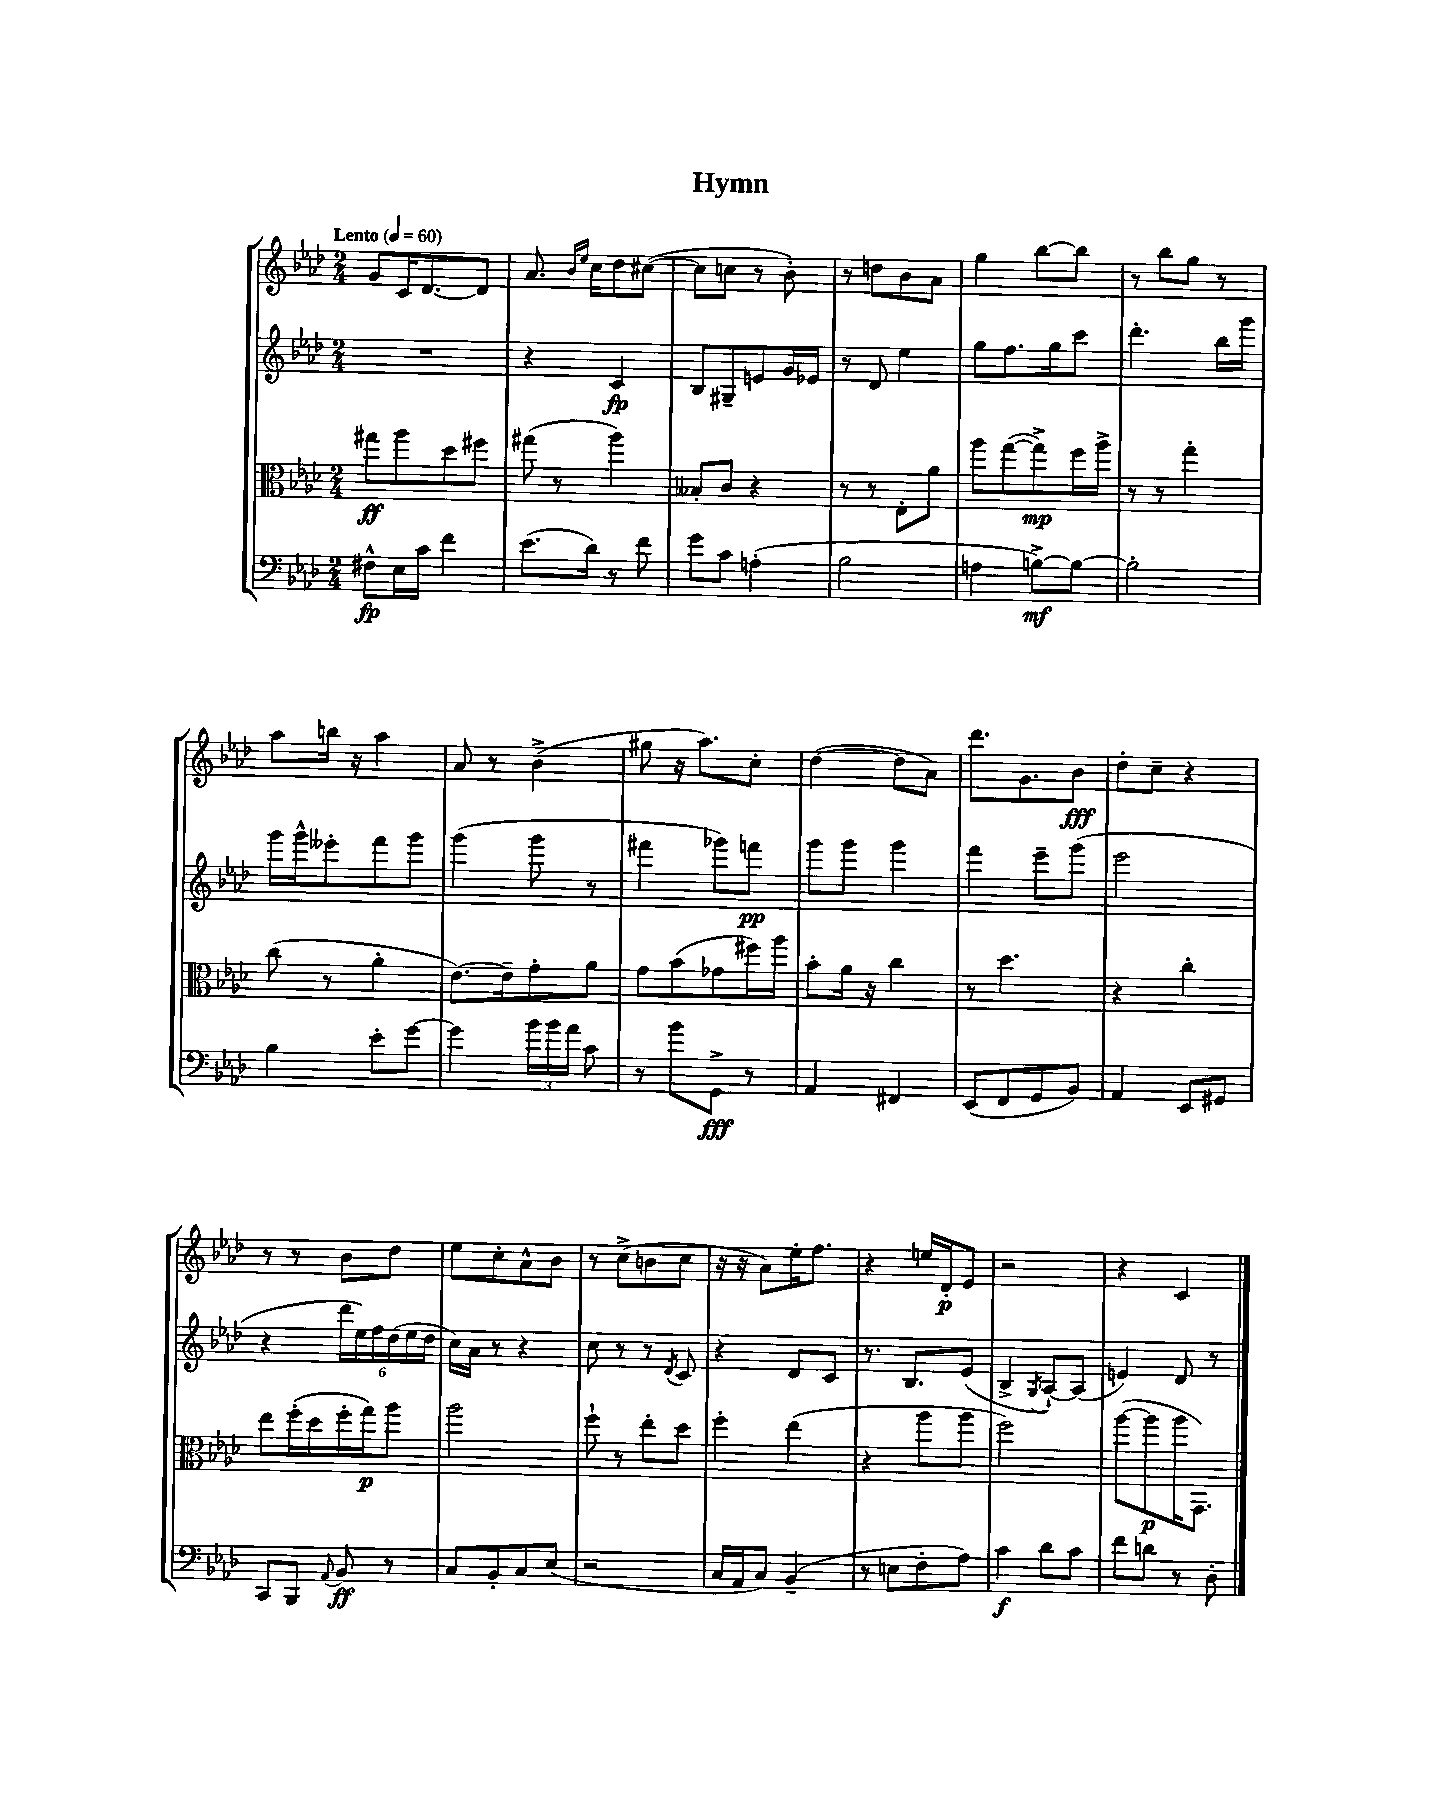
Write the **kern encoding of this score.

**kern	**dynam	**kern	**dynam	**kern	**dynam	**kern	**dynam
*part4	*part4	*part3	*part3	*part2	*part2	*part1	*part1
*staff4	*staff4	*staff3	*staff3	*staff2	*staff2	*staff1	*staff1
*clefF4	*	*clefC3	*	*clefG2	*	*clefG2	*
*k[b-e-a-d-]	*	*k[b-e-a-d-]	*	*k[b-e-a-d-]	*	*k[b-e-a-d-]	*
*M2/4	*	*M2/4	*	*M2/4	*	*M2/4	*
*MM60	*	*MM60	*	*MM60	*	*MM60	*
=1	=1	=1	=1	=1	=1	=1	=1
!	!	!	!	!	!	!LO:TX:a:B:t=Lento	!
8F#X^^\L	fp	8gg#X\L	ff	2r	.	8g/L	.
16E-\L	.	8aa-\	.	.	.	16c/K	.
16c\JJ	.	.	.	.	.	[8.d-/	.
4f\	.	8dd-\	.	.	.	.	.
.	.	8ff#X\J	.	.	.	8d-/J]	.
=2	=2	=2	=2	=2	=2	=2	=2
(8.e-\L	.	(8gg#X\	.	4r	.	8.a-/	.
.	.	8r	.	.	.	.	.
.	.	.	.	.	.	16qqb-/LL	.
.	.	.	.	.	.	16qqee-/JJ	.
16d-\Jk)	.	.	.	.	.	16cc\KL	.
8r	.	4aa-\)	.	4c/	fp	8dd-\	.
8f\	.	.	.	.	.	([8cc#X\J	.
=3	=3	=3	=3	=3	=3	=3	=3
8g\L	.	8B--X'/L	.	8B-/L	.	8cc#\L]	.
8c\J	.	8c/J	.	8G#X~/	.	8ccn\J	.
(4An'\	.	4r	.	8en/	.	8r	.
.	.	.	.	16g/L	.	8b-'\)	.
.	.	.	.	16e-X/JJ	.	.	.
=4	=4	=4	=4	=4	=4	=4	=4
2B-\	.	8r	.	8r	.	8r	.
.	.	8r	.	8d-/	.	8ddn\L	.
.	.	8E-'\L	.	4ee-\	.	8b-\	.
.	.	8a-\J	.	.	.	8a-\J	.
=5	=5	=5	=5	=5	=5	=5	=5
4An\	.	8aa-\L	.	8gg\L	.	4gg\	.
.	.	([8gg\	.	8.ff\	.	.	.
[8Bn^\L)	mf	8gg^\])	mp	.	.	[8bb-\L	.
.	.	.	.	16gg\k	.	.	.
8B\J_	.	16ff\L	.	8ccc\J	.	8bb-\J]	.
.	.	16aa-^\JJ	.	.	.	.	.
=6	=6	=6	=6	=6	=6	=6	=6
2B'\]	.	8r	.	4.ddd-'\	.	8r	.
.	.	8r	.	.	.	8bb-\L	.
.	.	4gg'\	.	.	.	8gg\J	.
.	.	.	.	16bb-\LL	.	8r	.
.	.	.	.	16ggg\JJ	.	.	.
!!LO:LB:g=z
=7	=7	=7	=7	=7	=7	=7	=7
4B-\	.	(8cc\	.	16ggg\LL	.	8aa-\L	.
.	.	.	.	16ggg^^\J	.	.	.
.	.	8r	.	8eee--X'\	.	16bbn\Jk	.
.	.	.	.	.	.	16r	.
8e-'\L	.	4a-'\	.	8fff\	.	4aa-\	.
[8g\J	.	.	.	8ggg\J	.	.	.
=8	=8	=8	=8	=8	=8	=8	=8
4g\]	.	[8.e-\L)	.	(4ggg\	.	8a-/	.
.	.	.	.	.	.	8r	.
.	.	16e-~\k]	.	.	.	.	.
24b-\LL	.	8g'\	.	8ggg\	.	(4b-^\	.
24b-\	.	.	.	.	.	.	.
24a-\JJ	.	.	.	.	.	.	.
8c\	.	8a-\J	.	8r	.	.	.
=9	=9	=9	=9	=9	=9	=9	=9
8r	.	8g\L	.	4fff#X\	.	8gg#X\	.
8b-\L	.	(8b-\	.	.	.	16r	.
.	.	.	.	.	.	8.aa-\L)	.
8GG^\J	fff	8g-X\	.	8ggg-X\L)	.	.	.
8r	.	16ff#X\L)	.	8fffn\J	pp	8cc'\J	.
.	.	16aa-\JJ	.	.	.	.	.
=10	=10	=10	=10	=10	=10	=10	=10
4AA-/	.	8b-'\L	.	8ggg\L	.	([4dd-\	.
.	.	16a-\Jk	.	8ggg\J	.	.	.
.	.	16r	.	.	.	.	.
4FF#X/	.	4cc\	.	4ggg\	.	8dd-\L]	.
.	.	.	.	.	.	8a-\J)	.
=11	=11	=11	=11	=11	=11	=11	=11
(8EE-/L	.	8r	.	4fff\	.	8.ddd-\L	.
8FF/	.	4.dd-\	.	.	.	.	.
.	.	.	.	.	.	8.g\	.
8GG/	.	.	.	8eee-~\L	.	.	.
8BB-/J)	.	.	.	(8ggg\J	.	8b-\J	fff
=12	=12	=12	=12	=12	=12	=12	=12
4AA-/	.	4r	.	2eee-\	.	8dd-'\L	.
.	.	.	.	.	.	8cc~\J	.
8EE-/L	.	4cc'\	.	.	.	4r	.
8GG#X/J	.	.	.	.	.	.	.
!!LO:LB:g=z
=13	=13	=13	=13	=13	=13	=13	=13
8CC/L	.	8ee-\L	.	4r	.	8r	.
8BBB-/J	.	(16ff'\L	.	.	.	8r	.
.	.	16dd-\	.	.	.	.	.
8qqAA-/	.	.	.	.	.	.	.
8BB-/	ff	16ff'\	.	24ddd-\LL	.	8b-\L	.
.	.	.	.	24ee-\)	.	.	.
.	.	16gg\J)	p	.	.	.	.
.	.	.	.	24ff\	.	.	.
8r	.	8aa-\J	.	(24dd-\	.	8dd-\J	.
.	.	.	.	24ee-\	.	.	.
.	.	.	.	24dd-\JJ	.	.	.
=14	=14	=14	=14	=14	=14	=14	=14
8C/L	.	2aa-\	.	16cc\LL)	.	8ee-\L	.
.	.	.	.	16a-\JJ	.	.	.
8BB-'/	.	.	.	8r	.	8cc'\	.
8C/	.	.	.	4r	.	8a-^^\	.
(8E-/J	.	.	.	.	.	8b-\J	.
=15	=15	=15	=15	=15	=15	=15	=15
2r	.	8ff`\	.	8cc\	.	8r	.
.	.	8r	.	8r	.	(8cc^\L	.
.	.	8ee-'\L	.	8r	.	8bn\	.
.	.	.	.	8qd-/	.	.	.
.	.	8dd-\J	.	8c/	.	8cc\J	.
=16	=16	=16	=16	=16	=16	=16	=16
16C/LL	.	4ff'\	.	4r	.	16r	.
16AA-/J	.	.	.	.	.	16r	.
8C/J)	.	.	.	.	.	8a-\L)	.
(4BB-~/	.	(4ee-\	.	8d-/L	.	16ee-'\K	.
.	.	.	.	.	.	8.ff\J	.
.	.	.	.	8c/J	.	.	.
=17	=17	=17	=17	=17	=17	=17	=17
8r	.	4r	.	8.r	.	4r	.
8En\L	.	.	.	.	.	.	.
.	.	.	.	8.B-/L	.	.	.
8F'\	.	8aa-\L	.	.	.	16een/LL	.
.	.	.	.	.	.	16d-'/J	p
8A-\J)	.	8aa-\J	.	(8e-/J	.	8e-/J	.
=18	=18	=18	=18	=18	=18	=18	=18
4c\	f	2ff\)	.	4B-^/	.	2r	.
.	.	.	.	8qG/	.	.	.
8d-\L	.	.	.	[8A-`/L)	.	.	.
8c\J	.	.	.	(8A-/J]	.	.	.
=19	=19	=19	=19	=19	=19	=19	=19
8f\L	.	([8aa-\L	.	4en/)	.	4r	.
8dn\J	.	8aa-\]	p	.	.	.	.
8r	.	16aa-\K	.	8d-/	.	4c/	.
.	.	8.GG\J)	.	.	.	.	.
8D-'\	.	.	.	8r	.	.	.
==	==	==	==	==	==	==	==
*-	*-	*-	*-	*-	*-	*-	*-
